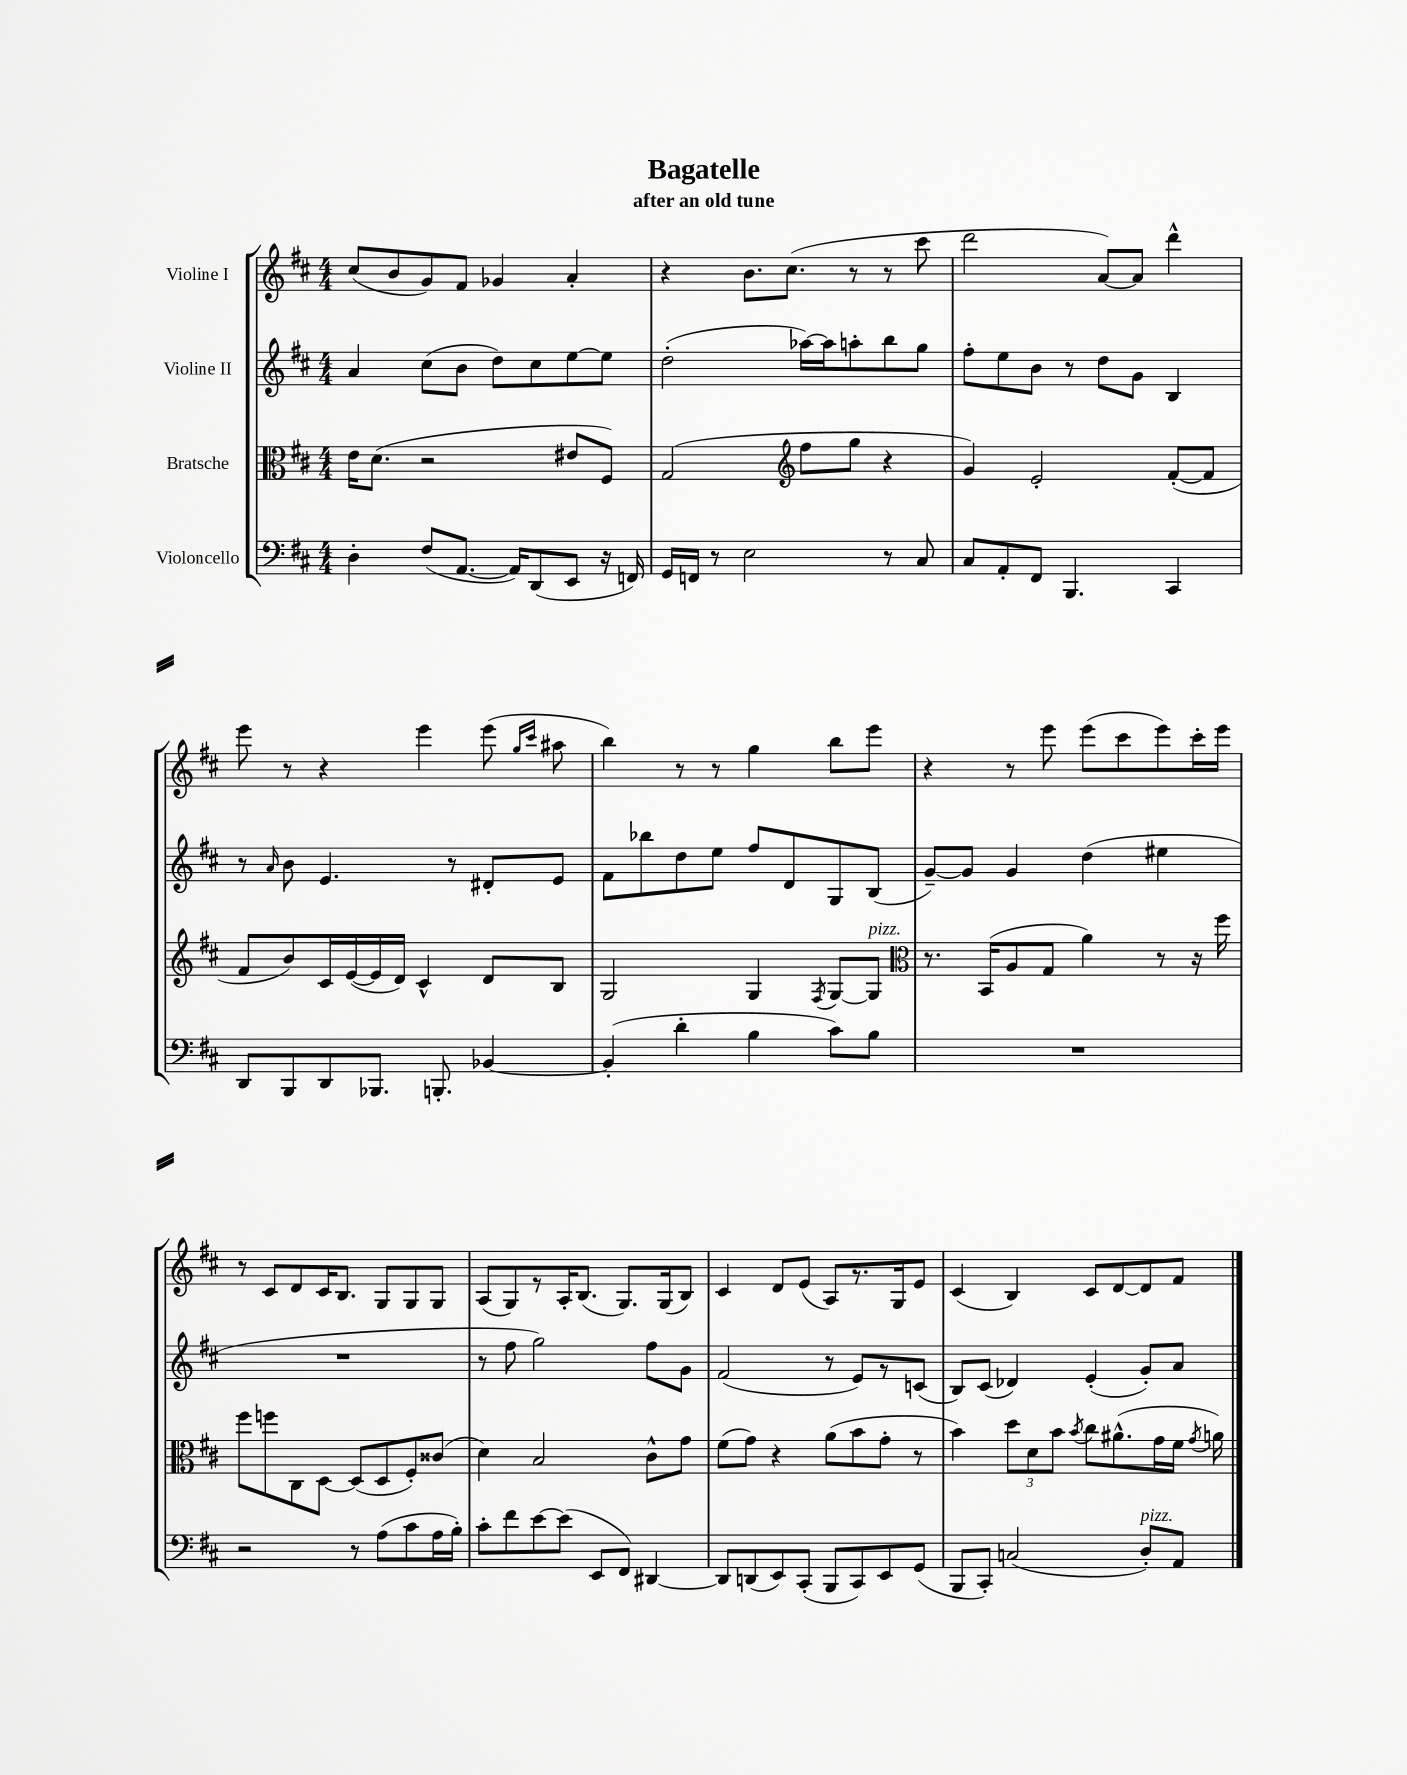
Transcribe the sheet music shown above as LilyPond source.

\header { title = "Bagatelle" subtitle = "after an old tune" }
<<
\new StaffGroup <<
\new Staff = "s0" \with { instrumentName = "Violine I" } {
    \clef treble \key d \major \numericTimeSignature \time 4/4
    \autoBeamOff cis''8[( b'8 g'8) fis'8] ges'4 a'4-. |
    r4 b'8.[ cis''8.]( r8 r8 cis'''8 |
    d'''2 a'8[~) a'8] d'''4-^ |
    e'''8 r8 r4 e'''4 e'''8( \grace { g''16[ cis'''16] } ais''8 |
    b''4) r8 r8 g''4 b''8[ e'''8] |
    r4 r8 e'''8 e'''8[( cis'''8 e'''8) cis'''16-. e'''16] |
    r8 cis'8[ d'8 cis'16 b8.] g8[ g8 g8] |
    a8[( g8) r8 a16-. b8.]( g8.[) g16( b8]) |
    cis'4 d'8[ e'8]( a8[) r8. g16 e'8] |
    cis'4( b4) cis'8[ d'8~ d'8 fis'8] \bar "|." |
}
\new Staff = "s1" \with { instrumentName = "Violine II" } {
    \clef treble \key d \major \numericTimeSignature \time 4/4
    \autoBeamOff a'4 cis''8[( b'8] d''8[) cis''8 e''8~ e''8] |
    d''2-.( aes''16[~) aes''16 a''8-. b''8 g''8] |
    fis''8[-. e''8 b'8] r8 d''8[ g'8] b4 |
    r8 \grace { a'16 } b'8 e'4. r8 dis'8[-. e'8] |
    fis'8[ bes''8 d''8 e''8] fis''8[ d'8 g8 b8]( |
    g'8[~--) g'8] g'4 d''4( eis''4 |
    R1 |
    r8 fis''8 g''2) fis''8[ g'8] |
    fis'2( r8 e'8[) r8 c'8]( |
    b8[) cis'8]( des'4) e'4-.( g'8[-.) a'8] \bar "|." |
}
\new Staff = "s2" \with { instrumentName = "Bratsche" } {
    \clef alto \key d \major \numericTimeSignature \time 4/4
    \autoBeamOff e'16[ d'8.]( r2 eis'8[ fis8]) |
    g2( \clef treble fis''8[ g''8] r4 |
    g'4) e'2-. fis'8[~-.( fis'8] |
    fis'8[ b'8) cis'16 e'16~( e'16 d'16]) cis'4-^ d'8[ b8] |
    g2 g4 \acciaccatura { fis8 } g8[~ g8]^\markup { \italic "pizz." } |
    \clef alto r8. b,16[( a8 g8] a'4) r8 r16 fis''16 |
    fis''8[ f''8 cis8 d8]~ d8[( d8 fis8-.) cisis'8]( |
    d'4) b2 cis'8[-^ g'8] |
    fis'8[( g'8]) r4 a'8[( b'8 g'8]-. r8 |
    b'4) \tuplet 3/2 { d''8[ d'8 b'8] } \acciaccatura { b'8 } cis''8[ ais'8.-^( g'16 fis'16] \acciaccatura { g'8 } a'16) \bar "|." |
}
\new Staff = "s3" \with { instrumentName = "Violoncello" } {
    \clef bass \key d \major \numericTimeSignature \time 4/4
    \autoBeamOff d4-. fis8[( a,8.]~ a,16[) d,8( e,8] r16 f,16) |
    g,16[ f,16] r8 e2 r8 cis8 |
    cis8[ a,8-. fis,8] b,,4. cis,4 |
    d,8[ b,,8 d,8 bes,,8.] b,,8.-. bes,4~ |
    bes,4-.( d'4-. b4 cis'8[) b8] |
    R1 |
    r2 r8 a8[( cis'8 a16 b16]-.) |
    cis'8[-. fis'8 e'8~ e'8]( e,8[ fis,8]) dis,4~ |
    dis,8[ d,8( e,8) cis,8]-.( b,,8[ cis,8) e,8 g,8]( |
    b,,8[ cis,8]-.) c2( d8[-.^\markup { \italic "pizz." }) a,8] \bar "|." |
}
>>
>>
\layout { \context { \Score \remove "Bar_number_engraver" } }
